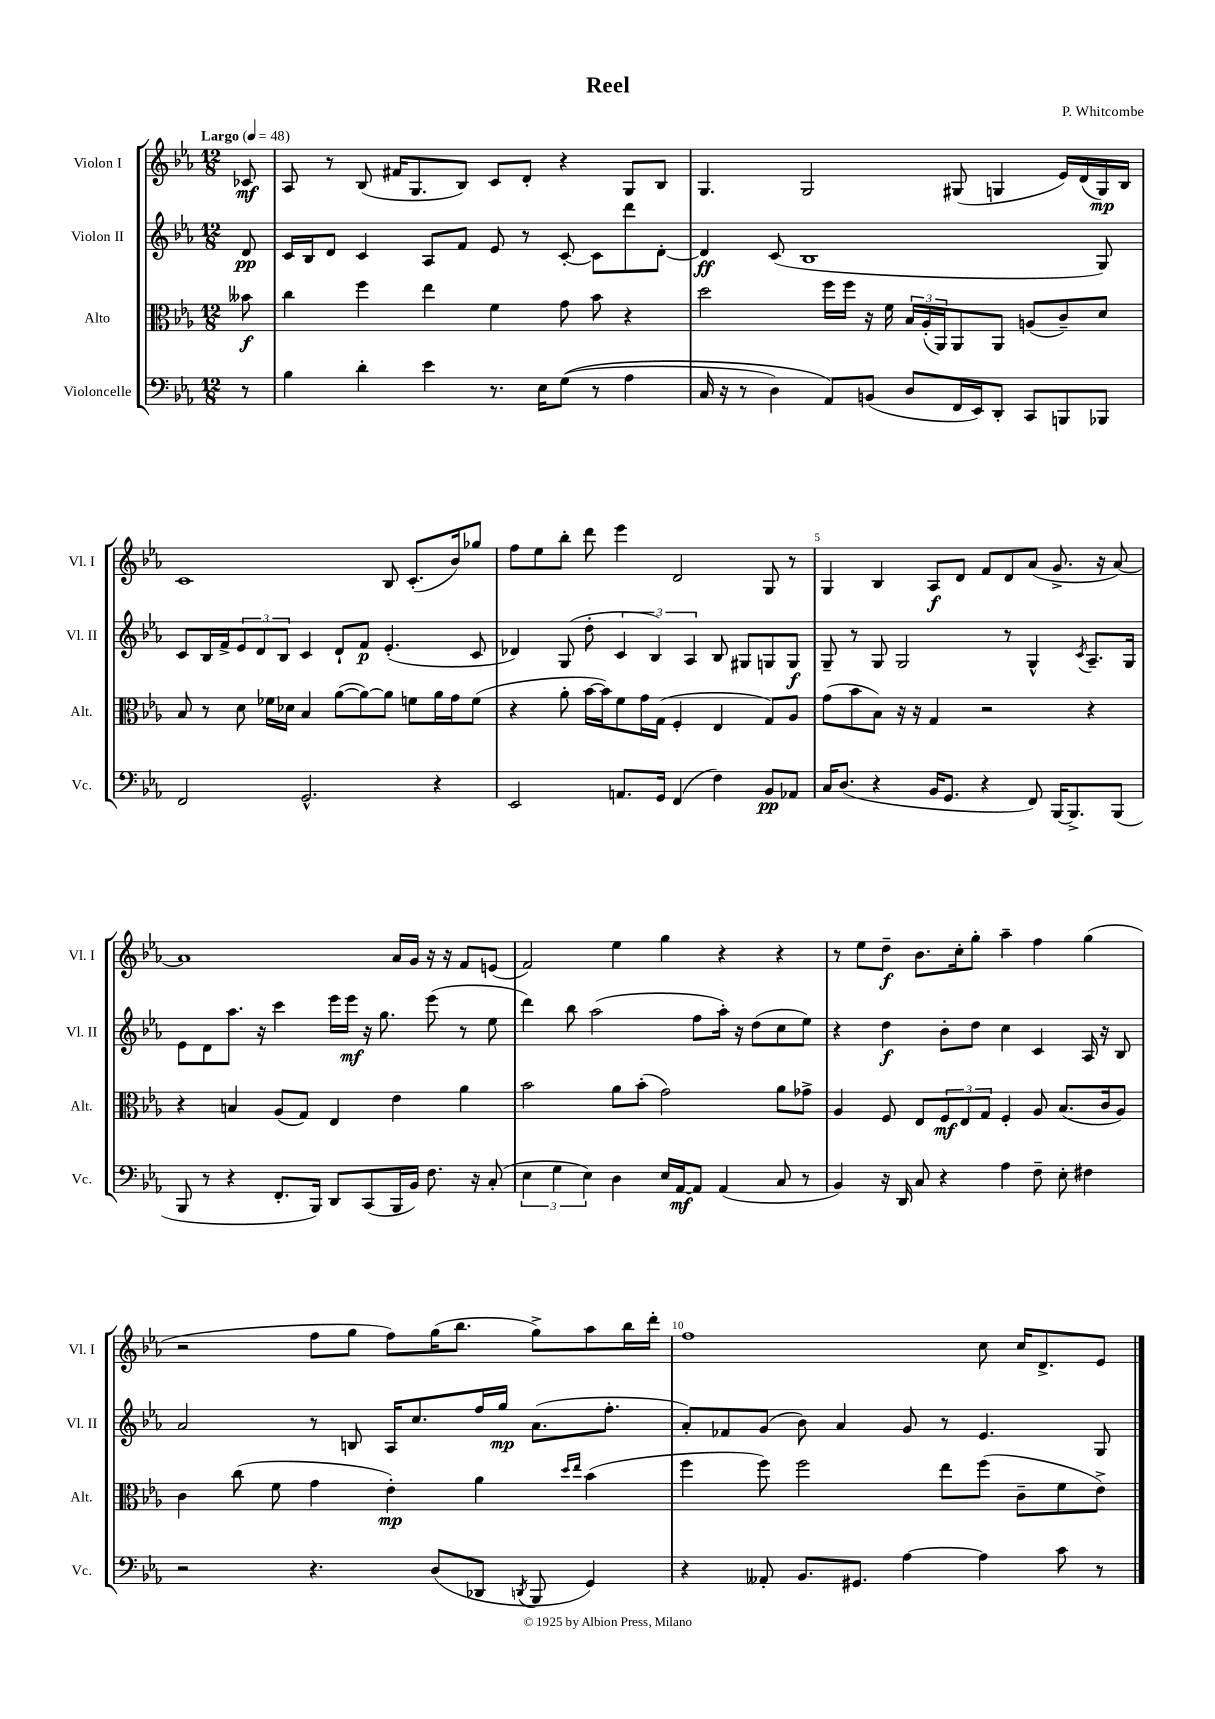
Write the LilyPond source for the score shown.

\header { title = "Reel" composer = "P. Whitcombe" }
<<
\new StaffGroup <<
\new Staff = "s0" \with { instrumentName = "Violon I" shortInstrumentName = "Vl. I" } {
    \clef treble \key ees \major \numericTimeSignature \time 12/8 \partial 8 \tempo "Largo" 4 = 48
    ces'8\mf |
    aes8 r8 bes8( fis'16 g8. bes8) c'8 d'8-. r4 g8 bes8 |
    g4. g2 gis8( g4 ees'16) d'16( g16\mp) bes16 |
    c'1 bes8 c'8.-.( bes'16) ges''8 |
    f''8 ees''8 bes''8-. d'''8 ees'''4 d'2 g8 r8 |
    g4 bes4 aes8\f d'8 f'8 d'8 aes'8( g'8.-> r16 aes'8~) |
    aes'1 aes'16 g'16 r16 r16 f'8 e'8( |
    f'2) ees''4 g''4 r4 r4 |
    r8 ees''8 d''8--\f bes'8. c''16-. g''8-. aes''4-- f''4 g''4( |
    r2 f''8 g''8 f''8) g''16( bes''8. g''8->) aes''8 bes''16 d'''16-. |
    f''1 c''8 c''16 d'8.-> ees'8 \bar "|." |
}
\new Staff = "s1" \with { instrumentName = "Violon II" shortInstrumentName = "Vl. II" } {
    \clef treble \key ees \major \numericTimeSignature \time 12/8 \partial 8
    d'8\pp |
    c'16 bes16 d'8 c'4 aes8 f'8 ees'8 r8 c'8~-. c'8 d'''8 d'8~-. |
    d'4\ff c'8( bes1 g8) |
    c'8 bes16 f'16-> \tuplet 3/2 { ees'8 d'8 bes8 } c'4 d'8-! f'8\p ees'4.-.( c'8 |
    des'4) g8( d''8-. \tuplet 3/2 { c'4 bes4) aes4 } bes8 gis8 g8 g8\f |
    g8-- r8 g8 g2 r8 g4-^ \acciaccatura { c'8 } aes8.-- g16 |
    ees'8 d'8 aes''8. r16 c'''4 ees'''16 ees'''16\mf r16 g''8. ees'''8( r8 ees''8 |
    d'''4) bes''8 aes''2( f''8 aes''16-.) r16 d''8( c''8 ees''8) |
    r4 d''4\f bes'8-. d''8 c''4 c'4 aes16 r16 bes8 |
    aes'2 r8 b8 aes16 c''8. f''16 g''16\mp aes'8.( f''8.-. |
    aes'8-.) fes'8 g'8( bes'8) aes'4 g'8 r8 ees'4. g8 \bar "|." |
}
\new Staff = "s2" \with { instrumentName = "Alto" shortInstrumentName = "Alt." } {
    \clef alto \key ees \major \numericTimeSignature \time 12/8 \partial 8
    beses'8\f |
    c''4 f''4 ees''4 f'4 g'8 bes'8 r4 |
    d''2 f''16 f''16 r16 f'16 \tuplet 3/2 { bes16 aes16-.( aes,16) } aes,8 aes,8 a8( c'8--) d'8 |
    bes8 r8 d'8 fes'16 des'16 bes4 aes'8~( aes'8~) aes'8 f'8 aes'16 g'16 f'8( |
    r4 aes'8-. bes'16~ bes'16) f'8 g'16 g16( f4-. ees4 g8) aes8 |
    g'8( bes'8 bes8) r16 r16 g4 r2 r4 |
    r4 b4 aes8( g8) ees4 ees'4 aes'4 |
    bes'2 aes'8 bes'8-.( g'2) aes'8 ges'8-> |
    aes4 f8 ees8 \tuplet 3/2 { f8\mf ees8 g8 } f4-. aes8 bes8.( c'16 aes8) |
    c'4 c''8( f'8 g'4 ees'4-.\mp) aes'4 \grace { d''16 ees''16 } bes'4( |
    f''4 f''8) f''2 ees''8 f''8( c'8-- f'8 ees'8->) \bar "|." |
}
\new Staff = "s3" \with { instrumentName = "Violoncelle" shortInstrumentName = "Vc." } {
    \clef bass \key ees \major \numericTimeSignature \time 12/8 \partial 8
    r8 |
    bes4 d'4-. ees'4 r8. ees16 g8(\( r8 aes4 |
    c16 r16 r8 d4) aes,8\) b,8( d8 f,16 ees,16) d,8-. c,8 b,,8 bes,,8 |
    f,2 g,2.-^ r4 |
    ees,2 a,8. g,16 f,4( f4) bes,8\pp aes,8 |
    c16 d8.( r4 bes,16 g,8. r4 f,8) bes,,16~ bes,,8.-> bes,,8( |
    bes,,8 r8 r4 f,8.-. bes,,16) d,8 c,8( bes,,16 bes,16) f8. r16 c8-.( |
    \tuplet 3/2 { ees4 g4 ees4) } d4 ees16 aes,16~\mf aes,8 aes,4( c8 r8 |
    bes,4) r16 d,16 c8 r4 aes4 f8-- ees8-. fis4 |
    r2 r4. d8( des,8 \acciaccatura { d,8 } bes,,8 g,4) |
    r4 aeses,8-. bes,8. gis,8. aes4~ aes4 c'8 r8 \bar "|." |
}
>>
>>
\layout { \context { \Score \override BarNumber.break-visibility = ##(#f #t #t) barNumberVisibility = #(every-nth-bar-number-visible 5) } }
